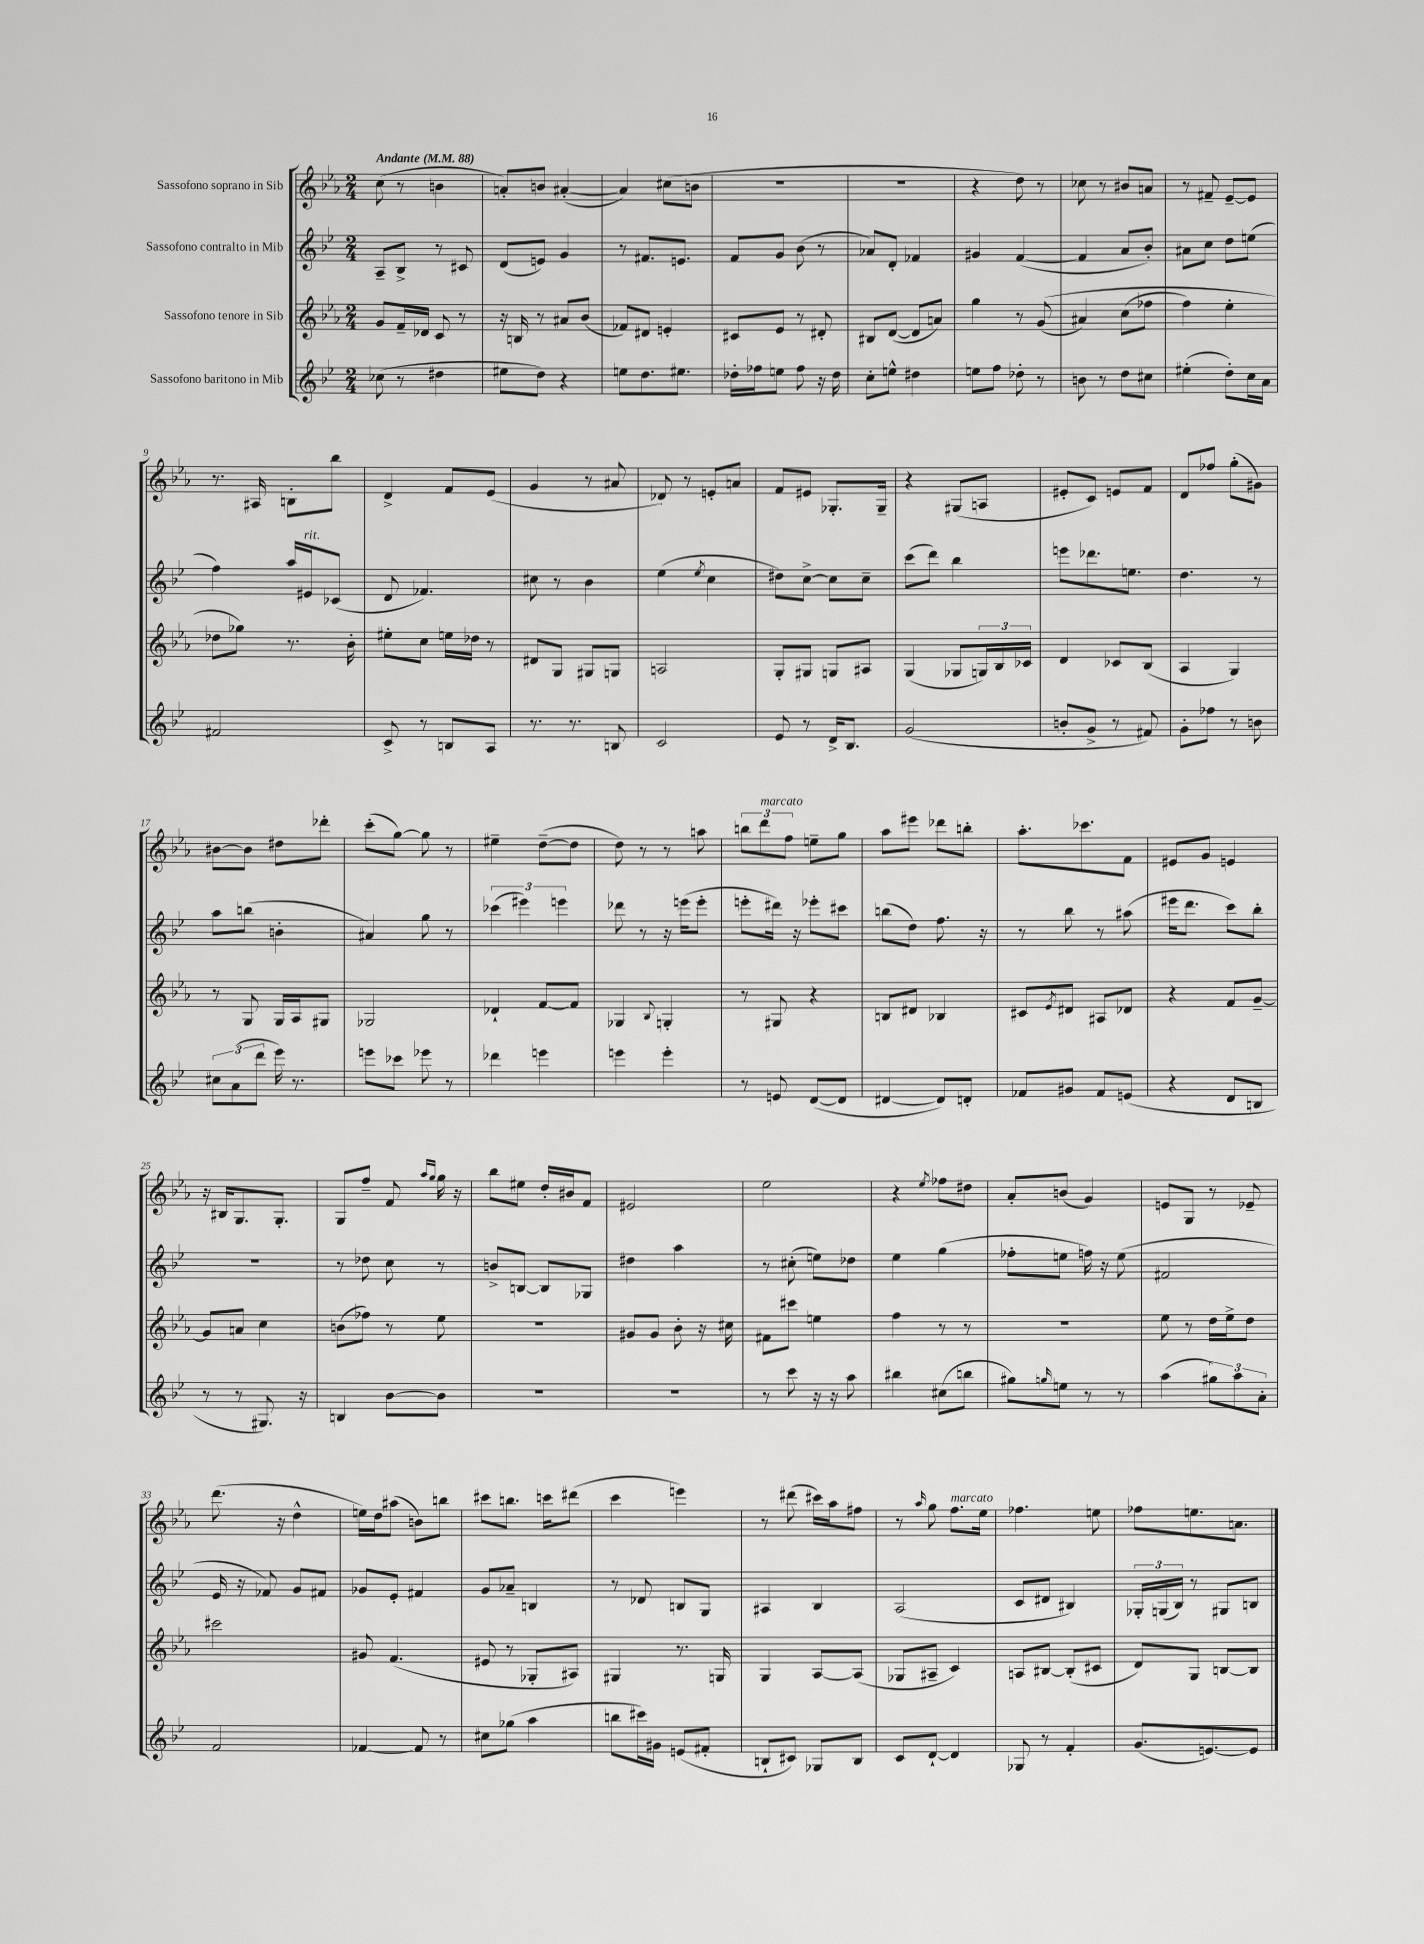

**kern	**kern	**kern	**kern
*staff4	*staff3	*staff2	*staff1
*clefG2	*clefG2	*clefG2	*clefG2
*k[b-e-]	*k[b-e-a-]	*k[b-e-]	*k[b-e-a-]
*M2/4	*M2/4	*M2/4	*M2/4
*MM88	*MM88	*MM88	*MM88
(8cc-	8g	8A~	(8cc
8r	16f~	8B-^	8r
.	16d-	.	.
4dd#	8c	8r	4b
.	8r	8c#	.
=	=	=	=
8ee#	16r	(8d	8a')
.	16B	.	.
8dd)	8r	8e)	8b
4r	8a#	4g	([4a#'
.	(8b-	.	.
=	=	=	=
8ee	8f-)	8r	4a#])
8.dd	8d#	8.f#	.
.	4e'	.	(8cc#
8.ee#	.	8.e	.
.	.	.	8b
=	=	=	=
16dd-'	8c#	8f	2r
16ff-	.	.	.
8ee	8e-	8g	.
8ff-	8r	(8b-	.
16r	8d#'	8r	.
16dd-	.	.	.
=	=	=	=
8cc'	8B#	8a-)	2r
8ee^^	([8d	8d'	.
4dd#	8d]	4f-	.
.	8a)	.	.
=	=	=	=
8ee	4gg	4g#	4r
8ff	.	.	.
8dd-'	8r	([4f	8dd)
8r	&((8g	.	8r
=	=	=	=
8b	4a#)	4f]	8cc-
8r	.	.	8r
8dd	(8cc	8a	8b#
8cc#	8ff-	8b-')	8a
=	=	=	=
(4ee#'	4ff)	8a#	8r
.	.	8cc	8f#~
8dd')	4ee-'	8dd	[8e-~
16cc	.	(8ee	8e-]
16a	.	.	.
=	=	=	=
2f#	8dd-	4ff)	8.r
.	8gg-&)	.	.
.	.	.	16A#
.	8.r	16aa	8B'
.	.	16e#	.
.	.	(8c-	8bb-
.	16b-'	.	.
=	=	=	=
8c^	8ee#'	8d	4d^
8r	8cc	4.f-)	.
8B	16ee	.	8f
.	16dd-	.	.
8A	8r	.	(8e-
=	=	=	=
8.r	8d#	8cc#	4g
.	8G	8r	.
8.r	.	.	.
.	8G#	4b-	8r
8B	8G	.	8a#
=	=	=	=
2c	2A	(4ee-	8d-)
.	.	.	8r
.	.	8qee-	.
.	.	4cc	8e'
.	.	.	8a
=	=	=	=
8e-	8G'	8dd#)	8f
8r	8G#	[8cc^	8e#
16d^	8G	8cc]	8.G-'
8.B-	.	.	.
.	8A#	8cc~	.
.	.	.	16G-~
=	=	=	=
(2g	(4G	(8ccc	4r
.	.	8ddd)	.
.	8G-	4bb-	(8G#
.	24G)	.	8A
.	24B-	.	.
.	24c-	.	.
=	=	=	=
8b'	4d	8eee	8e#'
8g^	.	8.ddd-	8c)
8r	8c-	.	8e
.	.	8.ee	.
8f#)	(8B-	.	8f
=	=	=	=
8g'	4A-	4.dd	8d
8ff-	.	.	8ff-
8r	4G)	.	(8gg'
8b	.	8r	8g#)
=	=	=	=
12cc#	8r	8aa	[8b#
(12a	.	.	.
.	8G	(8bb	8b#]
12ddd	.	.	.
16eee-)	16G	4b'	8dd#
8.r	16A-	.	.
.	8G#	.	8ddd-'
=	=	=	=
8eee	2G-	4a#)	(8ccc'
8ccc-	.	.	[8gg)
8eee-	.	8gg	8gg]
8r	.	8r	8r
=	=	=	=
4ddd-	4d-`	(6ccc-	4ee#~
.	.	6eee#)	.
4eee	[8f	.	([8dd~
.	.	6eee	.
.	8f]	.	8dd]
=	=	=	=
4eee	4G-	8ddd-	8dd)
.	.	8r	8r
.	8qqB-	.	.
4eee'	4G'	16r	8r
.	.	(16eee	.
.	.	8eee'	8aa
=	=	=	=
8r	8r	8eee'	12bb
.	.	.	12ddd
8e	8G#	16ddd#)	.
.	.	.	12ff
.	.	16r	.
([8d	4r	8eee-'	8ee~
8d]	.	8ccc#	8gg
=	=	=	=
[4d#	8B	(8bb	8aa-
.	8d#	8dd)	8eee#
8d#])	4B-	8.ff	8ddd-
8d'	.	.	8bb'
.	.	16r	.
=	=	=	=
8f-	8c#	8r	8.aa-'
.	8qe-	.	.
8g#	8d#	8bb-	.
.	.	.	8.ccc-
8f-	8A#	8r	.
(8e	8d-	(8aa#	8f
=	=	=	=
4r	4r	16eee#	8e#
.	.	8.ddd	.
.	.	.	8g
8d	8f	8ccc)	4e
8B	[8g~	8bb-'	.
=	=	=	=
8r	8g]	2r	16r
.	.	.	16B#
8r	8a	.	8.G
8.G#)	4cc	.	.
.	.	.	8.G'
16r	.	.	.
=	=	=	=
4B	(8b	8r	8G
.	8ff-)	8dd-	8ff~
[8b-	8r	8cc	8f
.	.	.	16qqaa-
.	.	.	16qqgg
8b-]	8ee-	8r	16gg
.	.	.	16r
=	=	=	=
2r	2r	8b^	8bb-
.	.	[8B	8ee#
.	.	8B]	16dd'
.	.	.	16b#
.	.	8G-	8f
=	=	=	=
2r	8g#	4dd#	2e#
.	8g#	.	.
.	8b-'	4aa	.
.	16r	.	.
.	16cc#	.	.
=	=	=	=
8r	8f#	8r	2ee-
8ccc	8ccc#	(8cc#'	.
16r	4ee	8ee)	.
16r	.	.	.
8aa	.	8dd-	.
=	=	=	=
4bb#	4ff	4ee-	4r
.	.	.	8qee-
(8cc#	8r	(4gg	8ff-
8bb	8r	.	8dd#
=	=	=	=
8gg#)	2r	8ff-'	8a-'
16qqgg	.	.	.
8ee	.	8ee	(8b
8r	.	16ff)	4g)
.	.	16r	.
8r	.	(8ee	.
=	=	=	=
(4aa	8ee-	2f#	8e
.	8r	.	8G
12gg#)	16dd	.	8r
.	16ee-^	.	.
12aa	.	.	.
.	8dd	.	8e-~
12a'	.	.	.
=	=	=	=
2f	2ccc#	16e-	(8.ddd
.	.	16r	.
.	.	8f-)	.
.	.	.	16r
.	.	8g	4dd^^
.	.	8f#	.
=	=	=	=
[4f-	8g#	8g-	16ee)
.	.	.	16dd
.	(4.f	8e-'	(8aa#
8f-]	.	4f#	8b)
8r	.	.	8bb
=	=	=	=
8cc#	8e#	8g	8ccc#
(8gg-	8r	8a-~	8.bb
4aa	8G-'	4B	.
.	.	.	16ccc
.	8A#)	.	(8ddd#
=	=	=	=
8bb	4G#	8r	4ccc
16ccc#)	.	8d-	.
16g#	.	.	.
(8e	8.r	8B	4eee)
8f#'	.	8G	.
.	16G	.	.
=	=	=	=
8B`	4G	4A#	8r
8c#)	.	.	(8ddd#
8G-	[8A-	4B-	16ccc#)
.	.	.	16aa-
8B	(8A-]	.	8ff#
=	=	=	=
8c	8G-	(2A	8r
.	.	.	16qqaa-
[8d`	8A#~	.	8gg
4d]	4c)	.	8.ff
.	.	.	16ee-
=	=	=	=
8G-	8A	8c	4.ff-
8r	[8B#	8d#	.
4f'	(8B#']	4B#)	.
.	8c#	.	8ee
=	=	=	=
(8.g	8d)	24G-'	8ff-
.	.	(24G	.
.	.	24B-)	.
.	8G	8r	8.ee
[8.e)	.	.	.
.	[8B	8G#	.
.	.	.	8.a
8e]	8B]	8B	.
==	==	==	==
*-	*-	*-	*-
